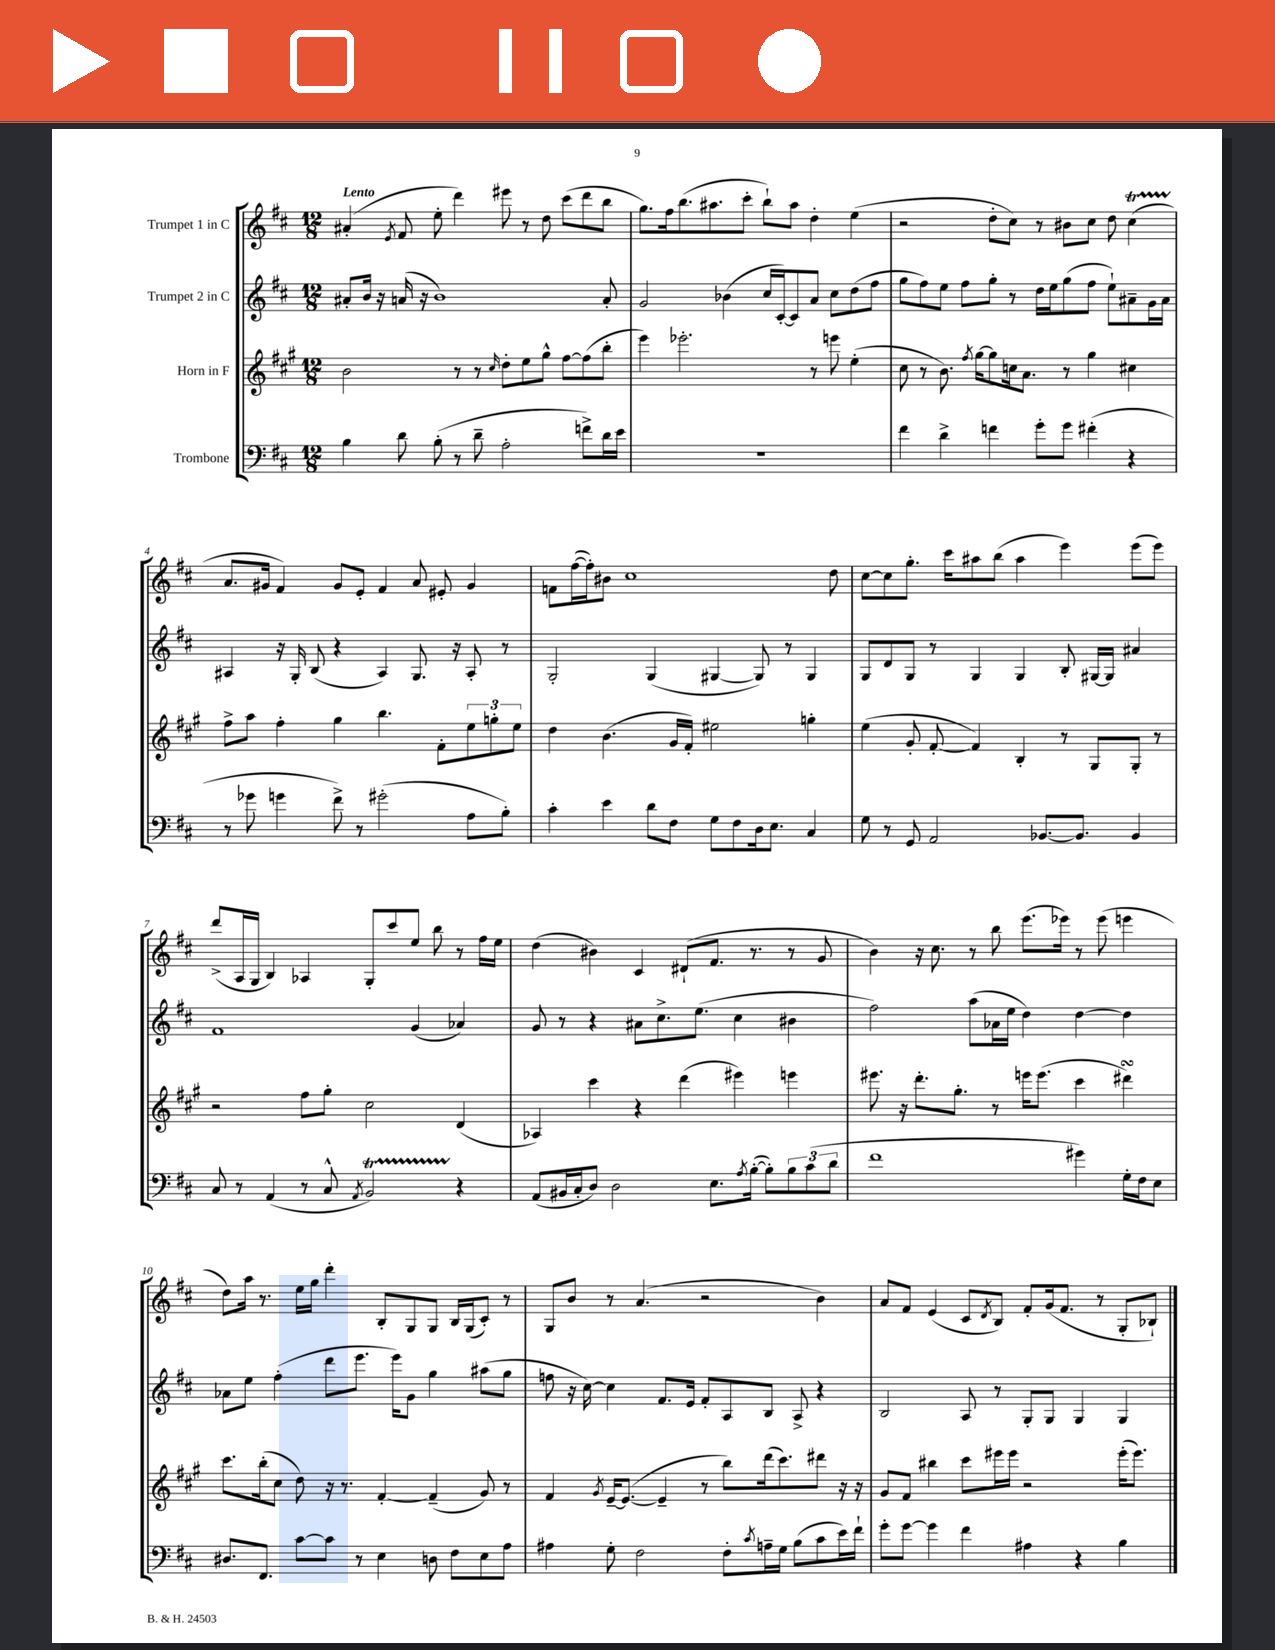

**kern	**kern	**kern	**kern
*staff4	*staff3	*staff2	*staff1
*clefF4	*clefG2	*clefG2	*clefG2
*k[f#c#]	*k[f#c#g#]	*k[f#c#]	*k[f#c#]
*M12/8	*M12/8	*M12/8	*M12/8
4B	2b	8a#'	(4a#'
.	.	16b	.
.	.	16r	.
.	.	.	8qe
8d	.	(16a	8f#
.	.	16r	.
(8B'	.	1b)	8ee'
8r	8r	.	4ddd)
8d~	8r	.	.
.	16qqcc#	.	.
2A'	8dd'	.	8eee#
.	8ee	.	8r
.	8gg#^^	.	8dd
.	[8ff#	.	(8ccc#
8f^)	(8ff#]	.	8ddd
16d	8bb'	8a'	8bb
16e	.	.	.
=	=	=	=
1.r	4eee)	2g	8.gg)
.	.	.	16ff#
.	2.eee-'	.	(8.bb
.	.	.	8.aa#
.	.	(4b-	.
.	.	.	8ccc#'
.	.	16cc#	8bb`)
.	.	[16c#')	.
.	.	8c#]	8aa#
.	8r	8a	4dd'
.	8eee	8cc#	.
.	(4ee'	(8dd	(4ee
.	.	8ff#	.
=	=	=	=
4f#	8cc#	8gg	2r
.	8r	8ff#)	.
4d^	8.b)	8ee	.
.	.	8ff#	.
.	8qff#	.	.
.	[16gg#	.	.
4f	8gg#]	8gg'	8dd'
.	16cc	8r	8cc#)
.	8.a	.	.
8g'	.	16dd	8r
.	.	16ee	.
8g	8r	(8gg	8b#
(4f#'	4gg#	8ff#	8cc#
.	.	8ee`)	8dd
4r	4cc#	8a#~	(4cc#
.	.	16g	.
.	.	16a#	.
=	=	=	=
8r	8ff#^	4A#	8.a
8g-	8aa	.	.
.	.	.	16g#
4g	4ff#'	16r	4f#)
.	.	16G'	.
.	.	(8B	.
8f#^)	4gg#	4r	8g#
8r	.	.	8e'
(2g#'	4.bb	4A#)	4f#
.	.	8.G	8a
.	8f#'	.	8e#'
.	.	16r	.
8A	12ee	8A#'	4g#
.	12gg'	.	.
8B')	.	8r	.
.	12ee	.	.
=	=	=	=
4c#'	4dd	2G'	8f
.	.	.	([16ff#
.	.	.	16ff#'])
4e	(4.b	.	8b#
.	.	.	1cc#
8d	.	(4G	.
8F#	16g#	.	.
.	16f#')	.	.
8G	2ee#	[4G#	.
8F#	.	.	.
16D	.	8G#])	.
8.E	.	.	.
.	.	8r	.
4C#	4gg'	4G#	.
.	.	.	8dd
=	=	=	=
8G	(4ee	8G	[8cc#
8r	.	8d	8cc#]
8GG	8g#'	8G	8.gg'
2AA	[8f#'	8r	.
.	.	.	16ccc#
.	4f#])	4G	8aa#
.	.	.	(8bb
.	4B'	4G	4aa#
[8.BB-	.	.	.
.	8r	8B'	4eee)
8.BB-]	.	.	.
.	8G#	[16G#	.
.	.	16G#]	.
4BB-	8G#'	4a#	(8eee
.	8r	.	8eee)
=	=	=	=
8C#	2r	1f#	(8ddd^
8r	.	.	16A
.	.	.	16G
(4AA	.	.	4B)
8r	8ff#	.	4A-
8C#^^	8gg#'	.	.
8qAA	.	.	.
2BB)	2cc#	.	8G'
.	.	.	8ccc#
.	.	(4g	8ee
.	.	.	8bb
4r	(4d	4a-)	8r
.	.	.	16ff#
.	.	.	16ee
=	=	=	=
(8AA	4A-)	8g	(4dd
16BB#	.	8r	.
16C#'	.	.	.
8D)	4ccc#	4r	4b#)
2D	.	.	.
.	4r	8a#	4c#
.	.	8.cc#^	.
.	(4ddd	.	(8d#`
.	.	(8.ee	.
8.E	.	.	8.f#
.	4eee#)	4cc#	.
8qA	.	.	.
([16B'	.	.	8.r
8B'])	.	.	.
12B	4eee	4b#	8r
(12c#	.	.	.
.	.	.	8g
12d	.	.	.
=	=	=	=
1f#	8.eee#	2ff#)	4b)
.	16r	.	.
.	8.ddd'	.	16r
.	.	.	8.cc#
.	8.gg#'	.	.
.	.	(8aa	8r
.	8r	16a-	8bb
.	.	16ee	.
.	16eee	4dd)	(8.eee
.	(8.eee	.	.
.	.	.	16eee-)
4g#)	4ccc#	[4dd	8r
.	.	.	(8eee-
16G'	4ddd#)	4dd]	4eee
16F#	.	.	.
8E	.	.	.
=	=	=	=
8.D#	8.ccc#	8a-	8dd)
.	.	8ee	16aa
8.FF#	(16bb'	.	8.r
.	8cc#	(4ff#'	.
[8c#	8dd)	.	16ee
.	.	.	16gg
8c#]	16r	8ddd	4ddd'
.	8.r	.	.
8r	.	8.eee	.
4E	[4f#'	.	8B'
.	.	16eee)	.
.	.	8g	8G
8D	(4f#~]	4gg	8G
8F#	.	.	16B
.	.	.	(16G
8E	8g#)	(8aa#	8c#')
8A	8r	8gg	8r
=	=	=	=
4A#	4f#	8ff	8G
.	.	16r	8b
.	.	[16cc#)	.
.	8qg#	.	.
8G'	[16e~	4cc#]	8r
.	(8.e_	.	.
2F#	.	.	(4.a
.	4e~]	8.f#	.
.	.	16e	.
.	8r	8f#'	2r
8F#'	8bb)	8A	.
8qc#	.	.	.
16A~	(16ddd	8B	.
16G	8.ccc#)	.	.
(8B	.	8A^	.
8c#	8ddd#	4r	4b)
16e)	16r	.	.
16f#`	16r	.	.
=	=	=	=
8g'	8g#	2B	8a
[8g	8f#	.	8f#
4g]	4bb#	.	(4e
4f#	8ccc#	8A	8c#
.	.	.	8qd
.	16eee#	8r	8B)
.	16eee#	.	.
4A#	2r	8G'	8f#'
.	.	8G	(16g
.	.	.	8.f#
4r	.	4G	.
.	.	.	8r
4B	(16eee#'	4G	8G'
.	8.eee#)	.	.
.	.	.	8B-`)
==	==	==	==
*-	*-	*-	*-
